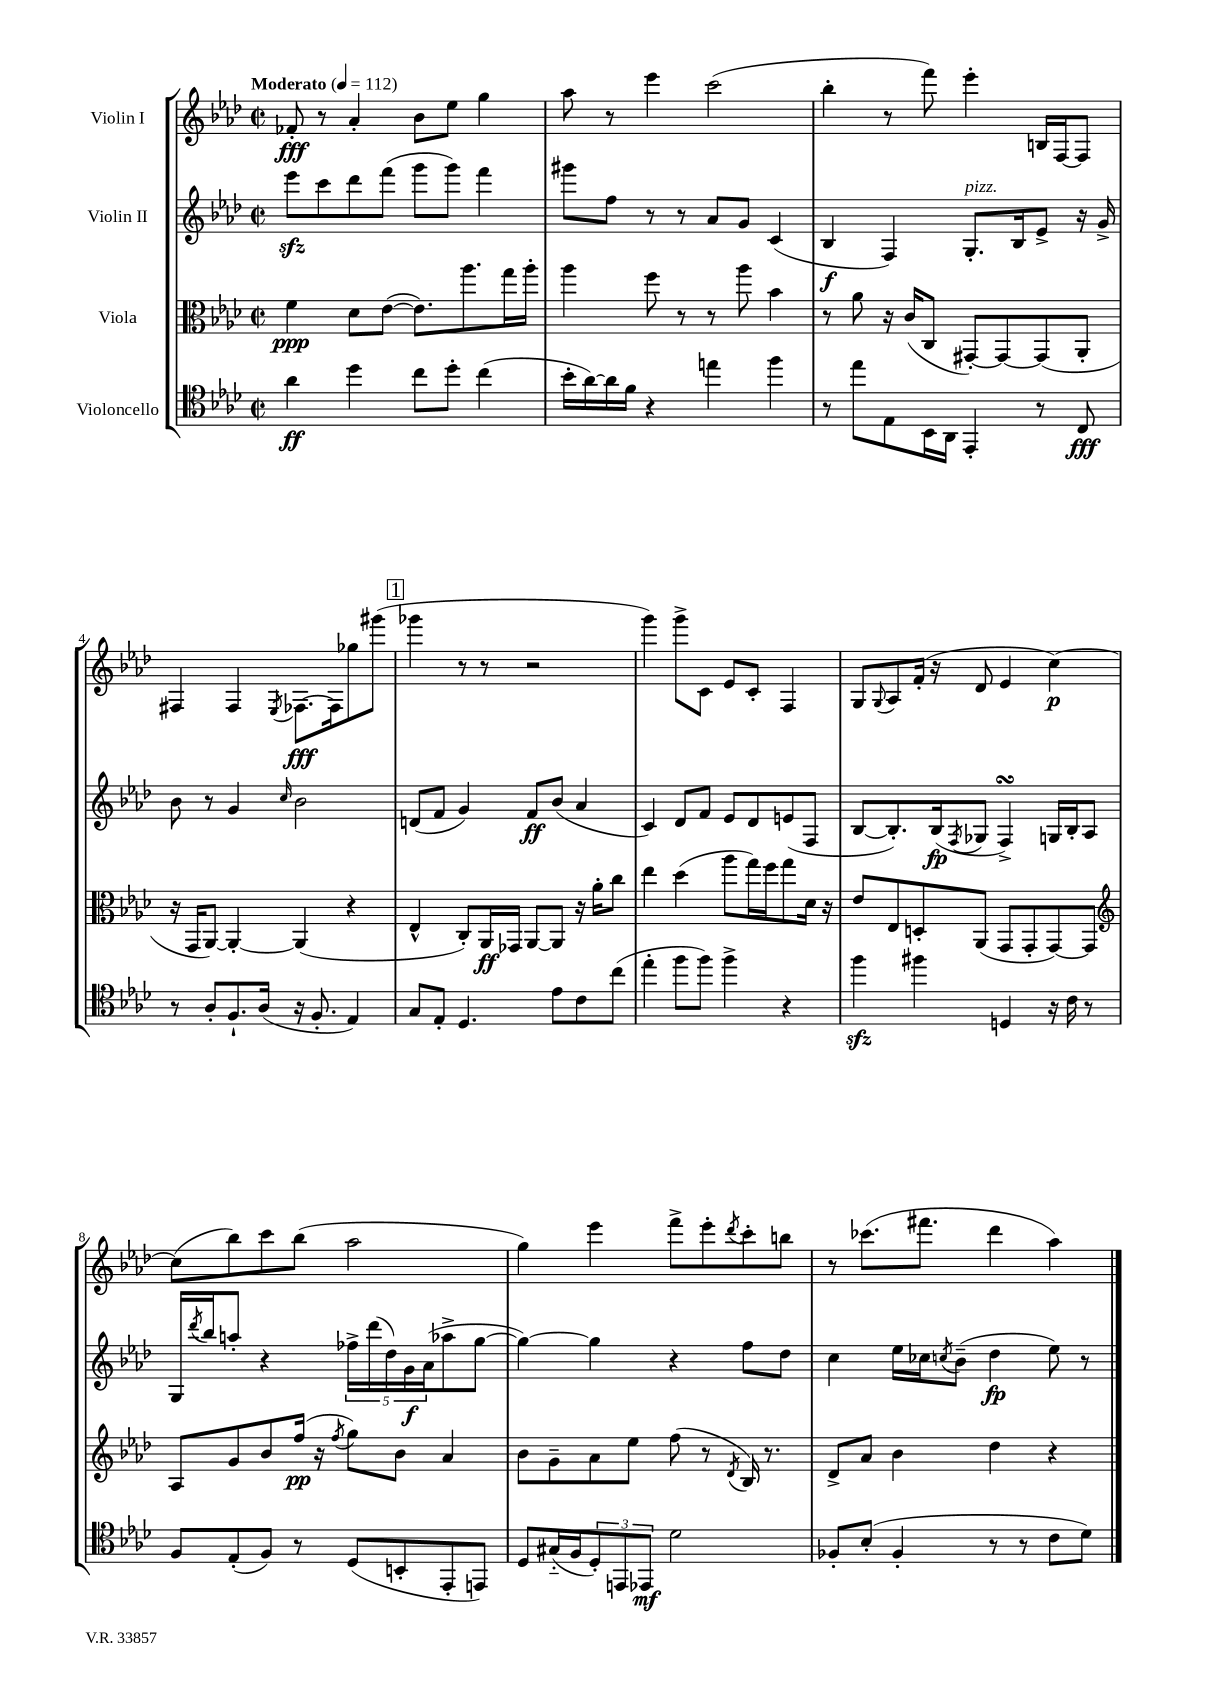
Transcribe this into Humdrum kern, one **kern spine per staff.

**kern	**dynam	**kern	**dynam	**kern	**dynam	**kern	**dynam
*part4	*part4	*part3	*part3	*part2	*part2	*part1	*part1
*staff4	*staff4	*staff3	*staff3	*staff2	*staff2	*staff1	*staff1
*I"Violoncello	*	*I"Viola	*	*I"Violin II	*	*I"Violin I	*
*clefC4	*	*clefC3	*	*clefG2	*	*clefG2	*
*k[b-e-a-d-]	*	*k[b-e-a-d-]	*	*k[b-e-a-d-]	*	*k[b-e-a-d-]	*
*M2/2	*	*M2/2	*	*M2/2	*	*M2/2	*
*met(c|)	*	*met(c|)	*	*met(c|)	*	*met(c|)	*
*MM112	*	*MM112	*	*MM112	*	*MM112	*
=1	=1	=1	=1	=1	=1	=1	=1
!	!	!	!	!	!	!LO:TX:a:B:t=Moderato	!
4a-\	ff	4f\	ppp	8eee-zz\L	.	8f-X'/	fff
.	.	.	.	8ccc\	.	8r	.
4dd-\	.	8d-\L	.	8ddd-\	.	4a-'/	.
.	.	([8e-\J	.	(8fff\J	.	.	.
8cc\L	.	8.e-\L])	.	8ggg\L	.	8b-\L	.
8dd-'\J	.	.	.	8ggg\J)	.	8ee-\J	.
.	.	8.aa-\	.	.	.	.	.
(4cc\	.	.	.	4fff\	.	4gg\	.
.	.	16gg\L	.	.	.	.	.
.	.	16aa-'\JJ	.	.	.	.	.
=2	=2	=2	=2	=2	=2	=2	=2
16b-'\LL	.	4aa-\	.	8ggg#X\L	.	8aa-\	.
[16a-\)	.	.	.	.	.	.	.
16a-\]	.	.	.	8ff\J	.	8r	.
16f\JJ	.	.	.	.	.	.	.
4r	.	8ff\	.	8r	.	4eee-\	.
.	.	8r	.	8r	.	.	.
4een\	.	8r	.	8a-/L	.	(2ccc\	.
.	.	8aa-\	.	8g/J	.	.	.
4ff\	.	4b-\	.	(4c/	.	.	.
=3	=3	=3	=3	=3	=3	=3	=3
8r	.	8r	.	4B-/	f	4bb-'\	.
8ee-\L	.	8a-\	.	.	.	.	.
8E-\	.	16r	.	4F/)	.	8r	.
.	.	(16c/KL	.	.	.	.	.
16BB-\L	.	8C/J	.	.	.	8fff\)	.
16AA-\JJ	.	.	.	.	.	.	.
!	!	!	!	!LO:TX:a:i:t=pizz.	!	!	!
4EE-'/	.	[8GG#X'/L)	.	8.G'/L	.	4eee-'\	.
.	.	8GG#/_	.	.	.	.	.
.	.	.	.	16B-/k	.	.	.
8r	.	(8GG#/]	.	8e-^/J	.	16Bn/LL	.
.	.	.	.	.	.	[16F/J	.
8C/	fff	8AA-'/J	.	16r	.	8F/J]	.
.	.	.	.	16g^/	.	.	.
!!LO:LB:g=z
=4	=4	=4	=4	=4	=4	=4	=4
8r	.	16r	.	8b-\	.	4F#X/	.
.	.	16GG/KL	.	.	.	.	.
8A-'/L	.	[8AA-/J)	.	8r	.	.	.
8.F`/	.	4AA-'/_	.	4g/	.	4F#/	.
(16A-/Jk	.	.	.	.	.	.	.
.	.	.	.	16qqcc/	.	8qE-/	.
16r	.	(4AA-/]	.	2b-\	.	[8.F-X\L	fff
8.F'/	.	.	.	.	.	.	.
.	.	.	.	.	.	16F-\k]	.
4E-/)	.	4r	.	.	.	8gg-X\	.
.	.	.	.	.	.	(8ggg#X\J	.
!!LO:REH:place=s1:t=1
=5	=5	=5	=5	=5	=5	=5	=5
8G/L	.	4E-^^/	.	(8dn/L	.	4ggg-X\	.
8E-'/J	.	.	.	8f/J	.	.	.
4.D-/	.	8C'/L)	.	4g/)	.	8r	.
.	.	16AA-/L	ff	.	.	8r	.
.	.	16GG-X/JJ	.	.	.	.	.
.	.	[8AA-/L	.	8f/L	ff	2r	.
8e-\L	.	8AA-/J]	.	(8b-/J	.	.	.
8c\	.	16r	.	4a-/	.	.	.
.	.	16a-'\KL	.	.	.	.	.
(8cc\J	.	8cc\J	.	.	.	.	.
=6	=6	=6	=6	=6	=6	=6	=6
4ee-'\	.	4ee-\	.	4c/)	.	4ggg\)	.
8ff\L	.	(4dd-\	.	8d-/L	.	8ggg^\L	.
8ff\J)	.	.	.	8f/J	.	8c\J	.
4ff^\	.	8aa-\L	.	8e-/L	.	8e-/L	.
.	.	16gg\L)	.	8d-/	.	8c'/J	.
.	.	16ff\J	.	.	.	.	.
4r	.	8gg\	.	(8en/	.	4F/	.
.	.	16d-\Jk	.	8F/J	.	.	.
.	.	16r	.	.	.	.	.
=7	=7	=7	=7	=7	=7	=7	=7
4ffzz\	.	8e-/L	.	[8B-/L	.	8G/L	.
.	.	.	.	.	.	8qqG/	.
.	.	8E-/	.	8.B-'/])	.	8A-/	.
4ff#X\	.	8Dn'/	.	.	.	(16f'/Jk	.
.	.	.	.	(16B-/k	fp	16r	.
.	.	.	.	8qF/	.	.	.
.	.	(8AA-/J	.	8G-X/J	.	8d-/	.
4Dn/	.	8GG/L	.	4FsSSS^/)	.	4e-/	.
.	.	8GG'/	.	.	.	.	.
16r	.	[8GG/)	.	16Gn/LL	.	[4cc\)	p
16c\	.	.	.	16B-'/J	.	.	.
8r	.	8GG/J]	.	8A-/J	.	.	.
!!LO:LB:g=z
=8	=8	=8	=8	=8	=8	=8	=8
*	*	*clefG2	*	*	*	*	*
8F/L	.	8A-/L	.	16G/LL	.	(8cc\L]	.
.	.	.	.	8qddd-/	.	.	.
.	.	.	.	16bb-/J	.	.	.
(8E-'/	.	8g/	.	8aan'/J	.	8bb-\)	.
8F/J)	.	8b-/	.	4r	.	8ccc\	.
8r	.	(16ff/Jk	pp	.	.	(8bb-\J	.
.	.	16r	.	.	.	.	.
.	.	8qff/	.	.	.	.	.
(8D-/L	.	8gg\L)	.	20ff-X^\LL	.	2aa-\	.
.	.	.	.	(20ddd-\	.	.	.
.	.	.	.	20dd-\)	.	.	.
8BBn'/	.	8b-\J	.	.	.	.	.
.	.	.	.	20g\	f	.	.
.	.	.	.	(20a-\J	.	.	.
8EE-'/	.	4a-/	.	8aa-X^\	.	.	.
8EEn/J)	.	.	.	[8gg\J	.	.	.
=9	=9	=9	=9	=9	=9	=9	=9
8D-/L	.	8b-\L	.	4gg\_)	.	4gg\)	.
(16G#X/L	.	8g~\	.	.	.	.	.
16F/J	.	.	.	.	.	.	.
12D-'/)	.	8a-\	.	4gg\]	.	4eee-\	.
12EEn/	.	.	.	.	.	.	.
.	.	8ee-\J	.	.	.	.	.
12EE-X/J	mf	.	.	.	.	.	.
2d-\	.	(8ff\	.	4r	.	8fff^\L	.
.	.	8r	.	.	.	8eee-'\	.
.	.	8qd-/	.	.	.	8qddd-/	.
.	.	16B-/)	.	8ff\L	.	8ccc'\	.
.	.	8.r	.	.	.	.	.
.	.	.	.	8dd-\J	.	8bbn\J	.
=10	=10	=10	=10	=10	=10	=10	=10
8F-X'/L	.	8d-^/L	.	4cc\	.	8r	.
(8B-'/J	.	8a-/J	.	.	.	(8.ccc-X\L	.
4F-'/	.	4b-\	.	16ee-\LL	.	.	.
.	.	.	.	16cc-X\J	.	8.fff#X\J	.
.	.	.	.	8qccn/	.	.	.
.	.	.	.	(8b-~\J	.	.	.
8r	.	4dd-\	.	4dd-\	fp	4ddd-\	.
8r	.	.	.	.	.	.	.
8c\L	.	4r	.	8ee-\)	.	4aa-\)	.
8d-\J)	.	.	.	8r	.	.	.
==	==	==	==	==	==	==	==
*-	*-	*-	*-	*-	*-	*-	*-
